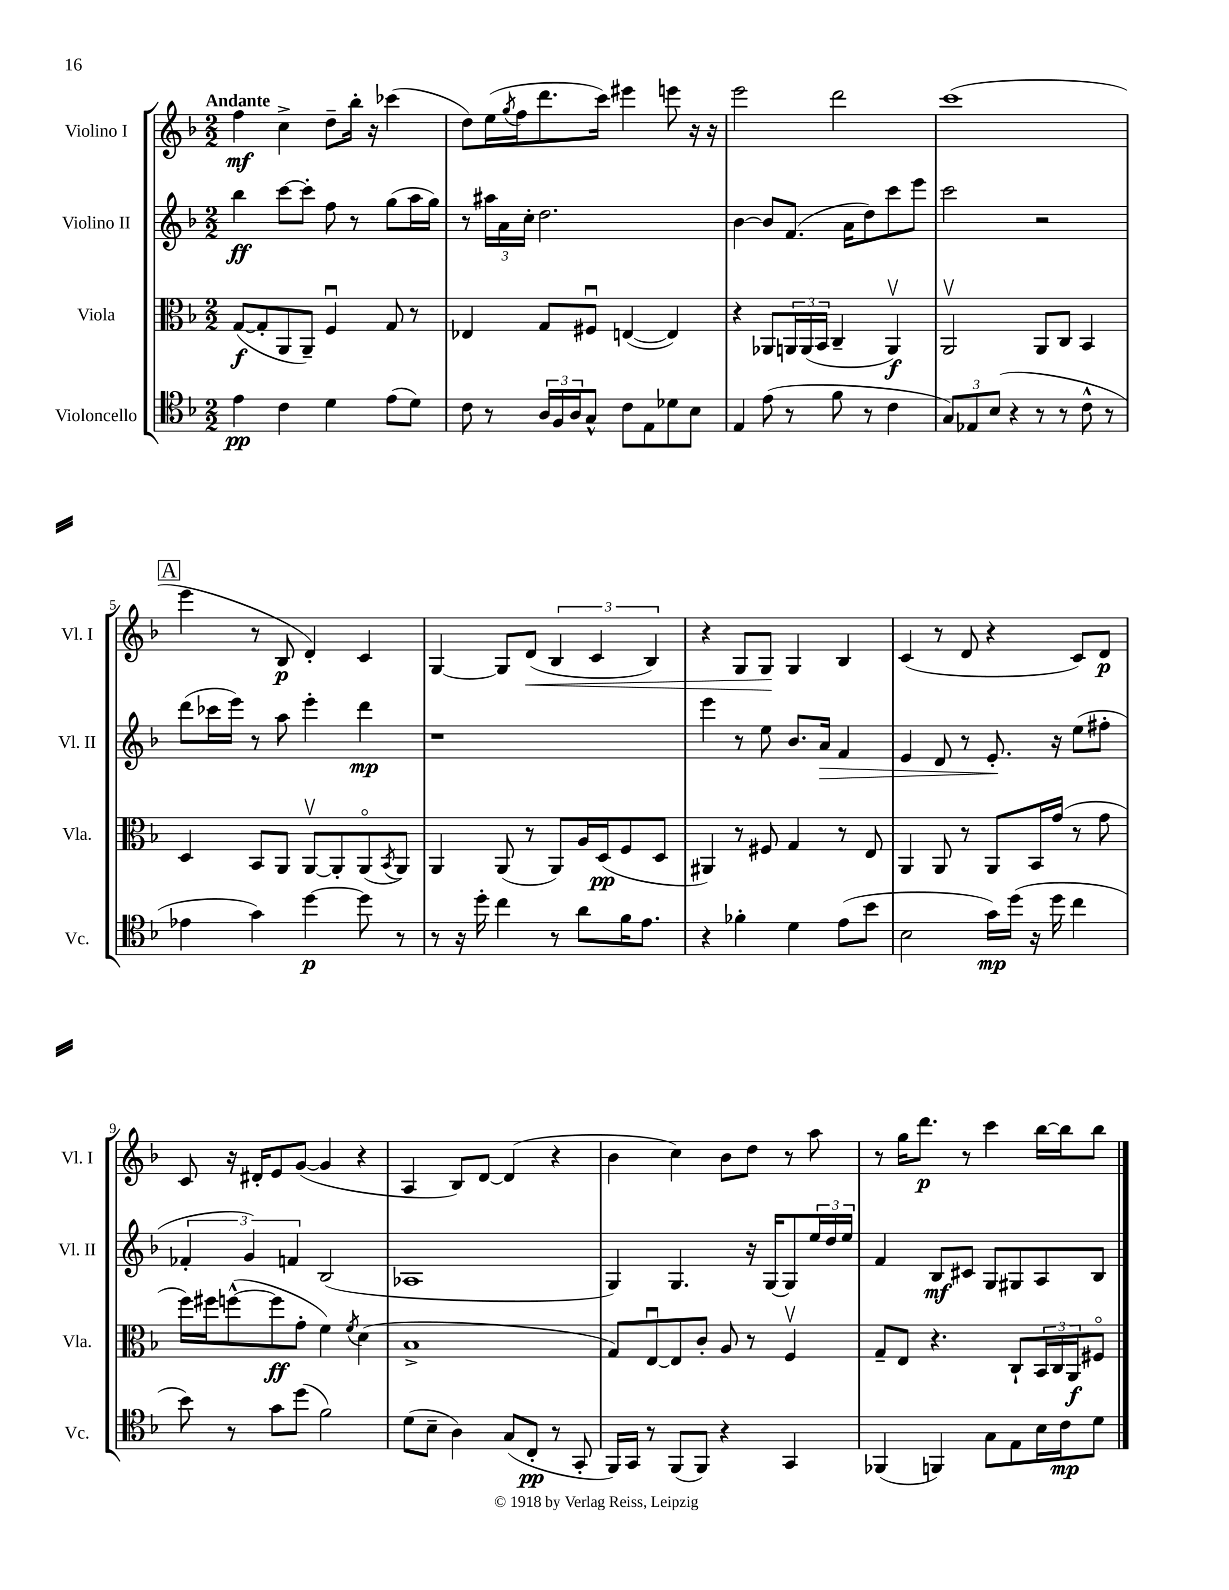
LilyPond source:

<<
\new StaffGroup <<
\new Staff = "s0" \with { instrumentName = "Violino I" shortInstrumentName = "Vl. I" } {
    \clef treble \key f \major \numericTimeSignature \time 2/2 \tempo "Andante"
    f''4\mf c''4-> d''8-- bes''16-. r16 ces'''4( |
    d''8) e''16( \acciaccatura { g''8 } f''16 d'''8. c'''16) eis'''4 e'''8 r16 r16 |
    e'''2 d'''2 |
    c'''1( |
    \mark \markup { \box "A" } e'''4 r8 bes8\p d'4-.) c'4 |
    g4~ g8 d'8\<( \tuplet 3/2 { bes4 c'4 bes4) } |
    r4 g8 g8\! g4 bes4 |
    c'4( r8 d'8 r4 c'8) d'8\p |
    c'8 r16 dis'16-. e'8 g'8~( g'4 r4 |
    a4 bes8) d'8~ d'4( r4 |
    bes'4 c''4) bes'8 d''8 r8 a''8 |
    r8 g''16 d'''8.\p r8 c'''4 bes''16~ bes''16 bes''8 \bar "|." |
}
\new Staff = "s1" \with { instrumentName = "Violino II" shortInstrumentName = "Vl. II" } {
    \clef treble \key f \major \numericTimeSignature \time 2/2
    bes''4\ff c'''8~ c'''8-. f''8 r8 g''8( a''16 g''16) |
    r8 \tuplet 3/2 { ais''16 a'16 c''16-. } d''2. |
    bes'4~ bes'8 f'8.( a'16 d''8) c'''8 e'''8 |
    c'''2 r2 |
    \mark \markup { \box "A" } d'''8( ces'''16 e'''16) r8 a''8 e'''4-. d'''4\mp |
    r1 |
    e'''4 r8 e''8 bes'8. a'16\> f'4 |
    e'4 d'8 r8 e'8.-.\! r16 e''8( fis''8-. |
    \tuplet 3/2 { fes'4-. g'4) f'4 } bes2( |
    aes1 |
    g4) g4. r16 g16~ g8 \tuplet 3/2 { e''16 d''16 e''16 } |
    f'4 bes8\mf cis'8 g8 gis8 a8 bes8 \bar "|." |
}
\new Staff = "s2" \with { instrumentName = "Viola" shortInstrumentName = "Vla." } {
    \clef alto \key f \major \numericTimeSignature \time 2/2
    g8~\f( g8-. a,8 a,8--) f4\downbow g8 r8 |
    ees4 g8 fis8\downbow e4~( e4) |
    r4 aes,8 \tuplet 3/2 { a,16 a,16( bes,16 } c4-- a,4\upbow\f) |
    a,2\upbow a,8 c8 bes,4 |
    \mark \markup { \box "A" } d4 bes,8 a,8 a,8~\upbow a,8-. a,8\flageolet( \acciaccatura { bes,8 } a,8) |
    a,4 a,8( r8 a,8) a16 d16\pp( f8 d8 |
    ais,4) r8 fis8 g4 r8 e8 |
    a,4 a,8 r8 a,8 bes,16 g'16( r8 g'8 |
    f''16) fis''16 f''8~-^( f''8\ff g'8-. f'4) \acciaccatura { f'8 } d'4( |
    bes1-> |
    g8) e8~\downbow e8 c'8-. a8 r8 f4\upbow |
    g8-- e8 r4. c8-! \tuplet 3/2 { bes,16 c16 a,16\f } fis8\flageolet \bar "|." |
}
\new Staff = "s3" \with { instrumentName = "Violoncello" shortInstrumentName = "Vc." } {
    \clef tenor \key f \major \numericTimeSignature \time 2/2
    e'4\pp c'4 d'4 e'8( d'8) |
    c'8 r8 \tuplet 3/2 { a16 f16 a16 } g8-^ c'8 e8 des'8 bes8 |
    e4 e'8( r8 f'8 r8 c'4 |
    \tuplet 3/2 { g8) ees8 bes8( } r4 r8 r8 c'8-^ r8 |
    \mark \markup { \box "A" } ees'4 g'4) d''4~\p d''8 r8 |
    r8 r16 d''16-. c''4 r8 a'8 f'16 e'8. |
    r4 fes'4-. d'4 e'8( bes'8 |
    bes2 g'16\mp) d''16( r16 d''16 c''4 |
    bes'8) r8 g'8 d''8( f'2) |
    d'8( bes8-- a4) g8( c8-.\pp r8 g,8-. |
    f,16) g,16 r8 f,8( f,8) r4 g,4 |
    fes,4( f,4) g8 e8 bes16 c'16\mp d'8 \bar "|." |
}
>>
>>
